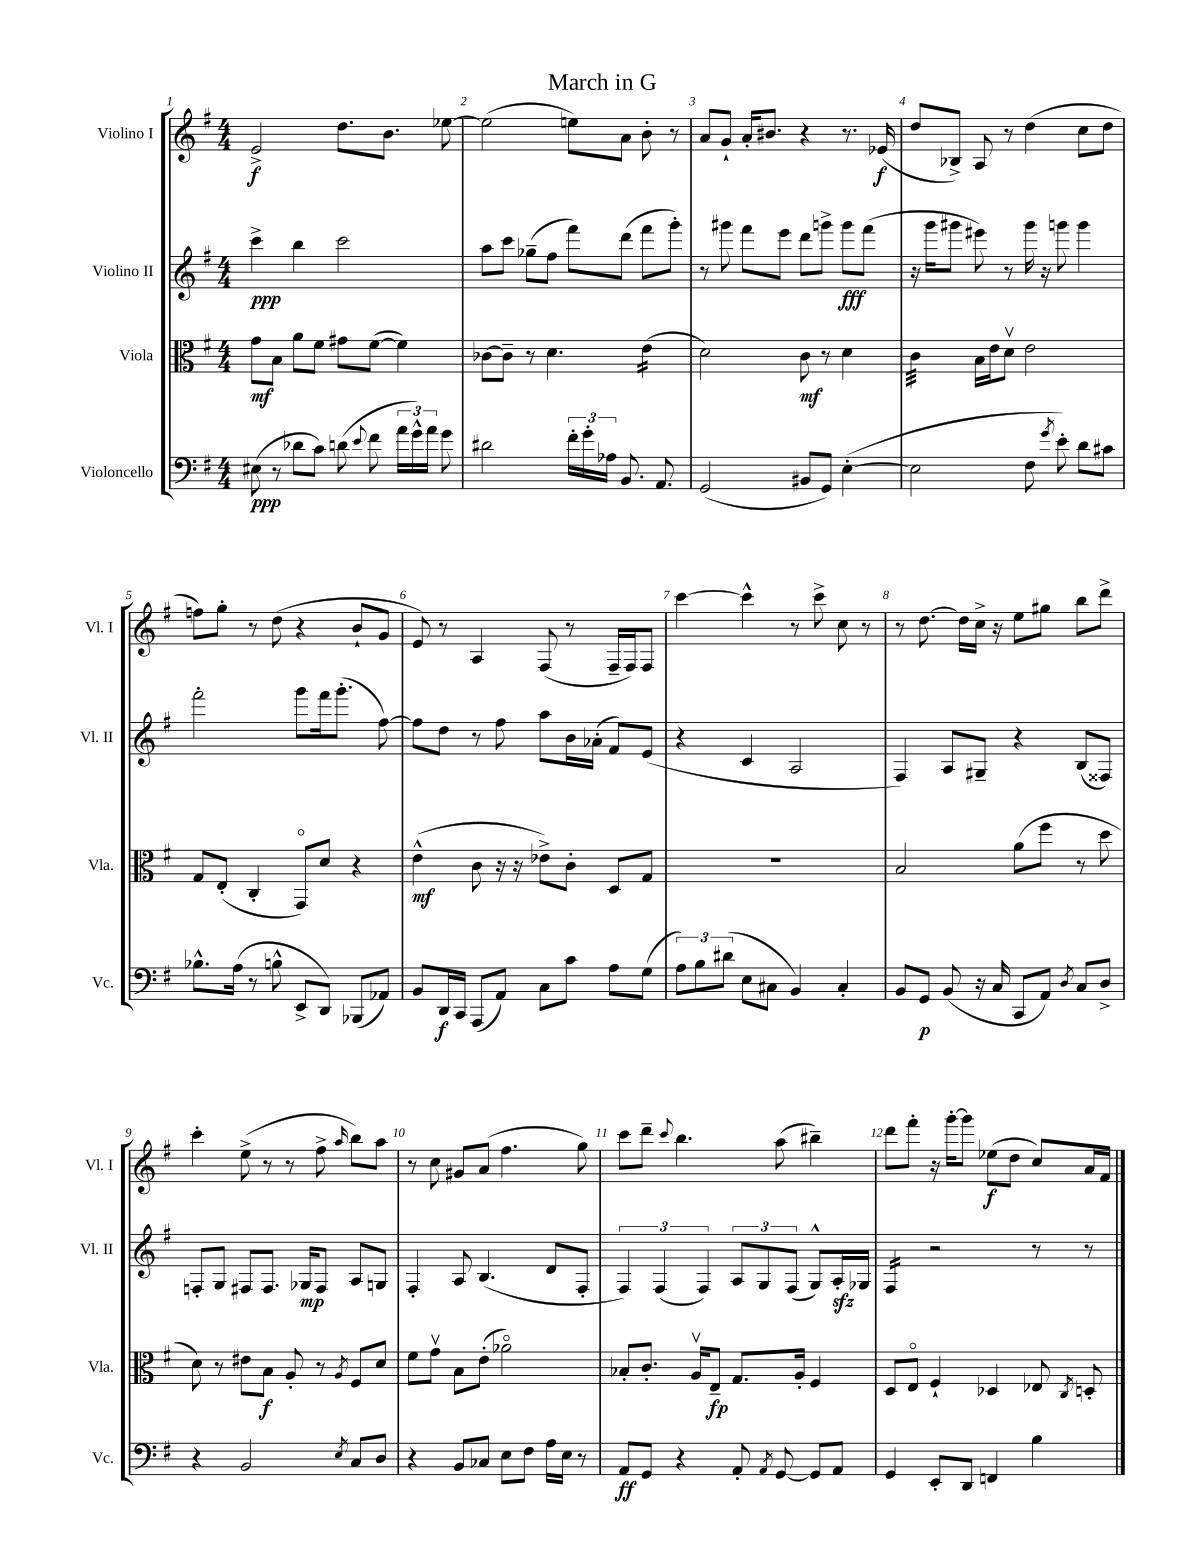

**kern	**kern	**kern	**kern
*staff4	*staff3	*staff2	*staff1
*clefF4	*clefC3	*clefG2	*clefG2
*k[f#]	*k[f#]	*k[f#]	*k[f#]
*M4/4	*M4/4	*M4/4	*M4/4
(8E#	8g	4ccc^	2e^
8r	8B	.	.
8d-	8a	4bb	.
8c)	8f#	.	.
(8d	8g#	2ccc	8.dd
8qqe	.	.	.
8f#	([8f#	.	.
.	.	.	8.b
24a	4f#])	.	.
24g^^)	.	.	.
24a	.	.	.
8g	.	.	[8ee-
=	=	=	=
2d#	[8c-	8aa	(2ee-]
.	8c-~]	8ccc	.
.	8r	(8gg-~	.
.	4.d	8ff#	.
24f#'	.	8fff#)	8ee)
24g'	.	.	.
24A-	.	.	.
8.BB	.	(8ddd	8a
.	(4e	8fff#	8b'
8.AA	.	.	.
.	.	8ggg')	8r
=	=	=	=
(2GG	2d)	8r	8a
.	.	8ggg#	8g`
.	.	8fff#	16a'
.	.	.	8.b#
.	.	8eee	.
8BB#	8c	8ddd	4r
8GG)	8r	8ggg^	.
([4E'	4d	8ggg	8.r
.	.	(8fff#	.
.	.	.	(16e-
=	=	=	=
2E]	4c	16r	8dd
.	.	16ggg	.
.	.	8ggg#	8B-^)
.	16B	8eee#)	8A
.	16e	.	.
.	8dv	8r	8r
8F#	2e	16ggg#	(4dd
.	.	16r	.
8qg	.	.	.
8e')	.	8ggg	.
8d	.	4ggg	8cc
8c#	.	.	8dd
=	=	=	=
8.B-^^	8G	2fff#'	8ff)
.	(8E'	.	8gg'
(16A	.	.	.
8r	4C'	.	8r
8B^^	.	.	(8dd
8EE^	8GGo)	8ggg	4r
8DD)	8d	16fff#	.
.	.	(8.ggg'	.
(8BBB-	4r	.	8b`
8AA-)	.	[8ff#)	8g
=	=	=	=
8BB	(4e^^	8ff#]	8e)
16DD	.	8dd	8r
16CC	.	.	.
(8AAA	8c	8r	4A
8AA)	16r	8ff#	.
.	16r	.	.
8C	8e-^)	8aa	(8F#
8c	8c'	16b	8r
.	.	(16a-'	.
8A	8D	8f#)	16F#~
.	.	.	16F#)
(8G	8G	(8e	8F#
=	=	=	=
12A)	1r	4r	[4ccc
12B	.	.	.
(12d#	.	.	.
8E	.	4c	4ccc^^]
8C#	.	.	.
4BB)	.	2A	8r
.	.	.	8ccc^
4C#'	.	.	8cc
.	.	.	8r
=	=	=	=
8BB	2B	4F#)	8r
8GG	.	.	[8.dd
(8BB	.	8A	.
.	.	.	16dd]
16r	.	8G#~	16cc^
16C	.	.	16r
8CC	(8a	4r	8ee
8AA)	8ff#	.	8gg#
8qD	.	.	.
8C	8r	(8B	8bb
8D^	8dd	8F##)	8ddd^
=	=	=	=
4r	8d)	8F'	4ccc'
.	8r	8G	.
2BB	8e#	8F#	(8ee^
.	8B	8.F#	8r
.	8A'	.	8r
.	.	16G-	.
.	8r	8F#	8ff#^
8qE	8qA	.	16qqaa
8C	8F#	8A	8bb)
8D	8d	8G	8aa
=	=	=	=
4r	8f#	4F#'	8r
.	8gv	.	8cc
8BB	8B	8A	8g#
8C-	(8e'	(4.B	(8a
8E	2a-o)	.	4.ff#
8F#	.	.	.
16A	.	8d	.
16E	.	.	.
8r	.	8F#'	8gg)
=	=	=	=
8AA	8B-'	6F#)	8ccc
8GG	8.c'	.	8ddd~
.	.	(6F#	.
.	.	.	8qqccc
4r	.	.	4.bb
.	16Av	.	.
.	.	6F#)	.
.	8E~	.	.
8AA'	8.G	12A	.
.	.	12G	.
8qAA	.	.	.
[8GG	.	.	(8aa
.	.	(12F#	.
.	16A'	.	.
8GG]	4F#	8G^^)	4bb#~)
8AA	.	16A'	.
.	.	16G-	.
=	=	=	=
4GG	8D	4F#	8ddd
.	8Eo	.	8fff#'
8EE'	4F#`	2r	16r
.	.	.	[16ggg'
8DD	.	.	8ggg]
4FF	4D-	.	(8ee-
.	.	.	8dd
4B	8E-	8r	8cc)
.	8qC	.	.
.	8D'	8r	16a
.	.	.	16f#
==	==	==	==
*-	*-	*-	*-
